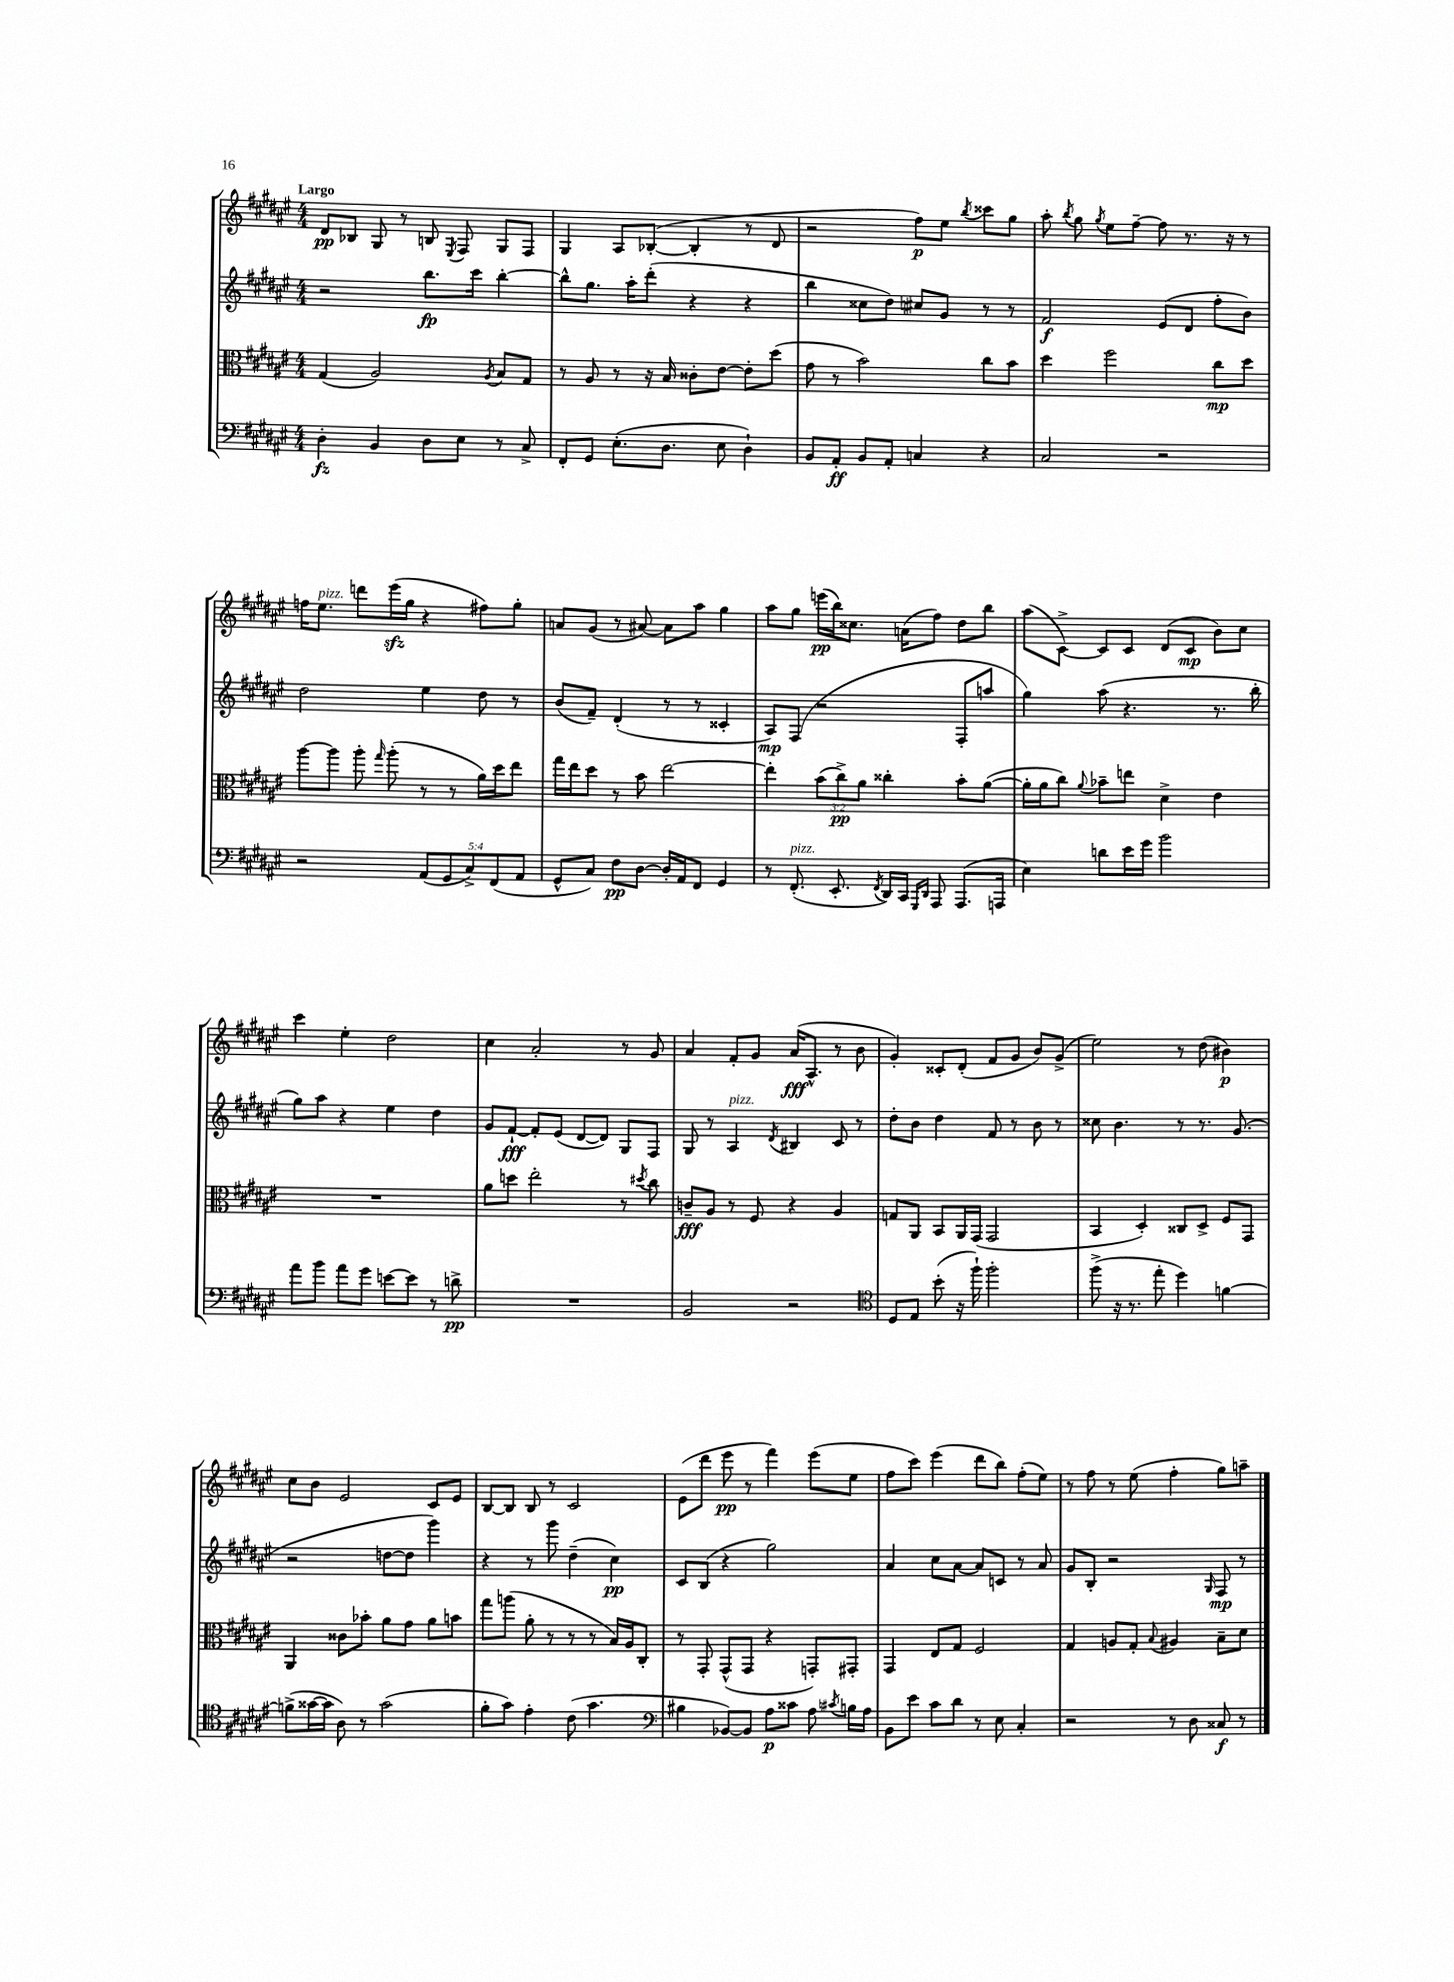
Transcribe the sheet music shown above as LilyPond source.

<<
\new StaffGroup <<
\new Staff = "s0" {
    \clef treble \key fis \major \numericTimeSignature \time 4/4 \tempo "Largo"
    \autoBeamOff dis'8[\pp bes8] gis8 r8 b8 \acciaccatura { eis8 } fis8 gis8[ fis8] |
    gis4 ais8[ bes8]~-.( bes4-. r8 dis'8 |
    r2 fis''8[\p) eis''8] \acciaccatura { b''8 } cisis'''8[ gis''8] |
    ais''8-. \acciaccatura { b''8 } gis''8 \acciaccatura { gis''8 } eis''8[ fis''8]~-- fis''8 r8. r16 r8 |
    f''16[ eis''8.]^\markup { \italic "pizz." } d'''8[ eis'''16\sfz( gis''16] r4 fis''8[) gis''8]-. |
    a'8[ gis'8]( r8 ais'8~) ais'8[ ais''8] gis''4 |
    ais''8[ gis''8] e'''16[\pp( b''16) cisis''8.] a'16[( fis''8]) dis''8[ b''8] |
    ais''8[( cis'8]~->) cis'8[ cis'8] dis'8[( cis'8]\mp b'8[) cis''8] |
    cis'''4 eis''4-. dis''2 |
    cis''4 ais'2-. r8 gis'8 |
    ais'4 fis'8[-. gis'8] ais'16[\fff( ais8.]-^ r8 b'8 |
    gis'4-.) cisis'8[-. dis'8]-.( fis'8[ gis'8] b'8[) gis'8]->( |
    eis''2) r8 dis''8( bis'4\p) |
    cis''8[ b'8] eis'2 cis'8[ eis'8] |
    b8[~ b8] b8 r8 cis'2 |
    eis'8[( dis'''8] eis'''8\pp r8 fis'''4) eis'''8[( eis''8] |
    fis''8[ cis'''8]) eis'''4( dis'''8[ b''8]) fis''8[-.( eis''8]) |
    r8 fis''8 r8 eis''8( fis''4-. gis''8[) a''8]-- \bar "|." |
}
\new Staff = "s1" {
    \clef treble \key fis \major \numericTimeSignature \time 4/4
    \autoBeamOff r2 b''8.[\fp cis'''16] b''4~-. |
    b''8[-^ gis''8.] ais''16[-. dis'''8]-.( r4 r4 |
    b''4 cisis''8[ dis''8]) cis''8[ gis'8] r8 r8 |
    fis'2\f eis'8[( dis'8] fis''8[-. b'8]) |
    dis''2 eis''4 dis''8 r8 |
    b'8[( fis'8]--) dis'4-.( r8 r8 cisis'4-. |
    ais8[\mp) fis8]( r2 fis8[-. a''8] |
    gis''4) ais''8( r4. r8. b''16-. |
    gis''8[) ais''8] r4 eis''4 dis''4 |
    gis'8[ fis'8]~-!\fff fis'8[-. eis'8]( dis'8[~ dis'8]) gis8[ fis8] |
    gis8 r8 ais4^\markup { \italic "pizz." } \acciaccatura { dis'8 } bis4 cis'8 r8 |
    dis''8[-. b'8] dis''4 fis'8 r8 b'8 r8 |
    cisis''8 b'4. r8 r8. gis'8.( |
    r2 d''8[~ d''8] gis'''4) |
    r4 r8 gis'''8 dis''4--( cis''4\pp) |
    cis'8[ b8]( r4 gis''2) |
    ais'4 cis''8[ ais'8]~ ais'8[ c'8] r8 ais'8 |
    gis'8[ b8]-. r2 \grace { gis16 } fis8\mp r8 \bar "|." |
}
\new Staff = "s2" {
    \clef alto \key fis \major \numericTimeSignature \time 4/4 \override Staff.TupletNumber.text = #tuplet-number::calc-fraction-text
    \autoBeamOff gis4( ais2) \acciaccatura { ais8 } b8[ gis8] |
    r8 ais8 r8 r16 b16 cisis'8[-. eis'8]~ eis'8[-. dis''8]( |
    gis'8 r8 b'2) cis''8[ b'8] |
    dis''4 fis''2 cis''8[\mp dis''8] |
    ais''8[~ ais''8] ais''8-. \grace { gis''16 } ais''8-.( r8 r8 ais'16[) dis''16 eis''8] |
    gis''16[ eis''16 dis''8] r8 b'8 eis''2~ |
    eis''4-. \tuplet 3/2 { b'8[( cis''8->\pp) ais'8] } cisis''4-. b'8[-. ais'8]~( |
    ais'16[-. ais'16 cis''8]) \appoggiatura { ais'8 } bes'8[-- e''8] dis'4-> eis'4 |
    R1 |
    ais'8[ d''8] eis''2-. r8 \acciaccatura { dis''8 } cis''8 |
    c'8[--\fff ais8] r8 fis8 r4 ais4 |
    g8[ ais,8] b,8[ ais,16 gis,16]( gis,2 |
    b,4 dis4-.) cisis8[ dis8]-> fis8[ gis,8] |
    ais,4 cisis'8[ bes'8]-. ais'8[ gis'8] ais'8[ b'8] |
    gis''8[ a''8]( ais'8-. r8 r8 r8 b16[) ais16 cis8]-. |
    r8 gis,8-. gis,8[-^( gis,8] r4 g,8[-.) gis,8]-. |
    gis,4 eis8[ gis8] fis2 |
    gis4 a8[ gis8]-. \appoggiatura { b8 } ais4 b8[-- dis'8] \bar "|." |
}
\new Staff = "s3" {
    \clef bass \key fis \major \numericTimeSignature \time 4/4 \override Staff.TupletNumber.text = #tuplet-number::calc-fraction-text
    \autoBeamOff dis4-.\fz b,4 dis8[ eis8] r8 cis8-> |
    fis,8[-. gis,8] eis8.[-.( dis8.] eis8 dis4-!) |
    b,8[ ais,8]-.\ff b,8[ ais,8]-. c4 r4 |
    cis2 r2 |
    r2 \tuplet 5/4 { ais,8[( gis,8 cis8->) fis,8( ais,8] } |
    gis,8[-^ cis8]) fis8[\pp dis8]~ dis16[-. ais,16 fis,8] gis,4 |
    r8 fis,8.-.^\markup { \italic "pizz." }( eis,8.-. \acciaccatura { fis,8 } dis,16[) cis,16] \grace { gis,,16[ dis,16] } ais,,8 ais,,8.[( a,,16] |
    eis4) d'8[ eis'16 gis'16] b'2 |
    ais'8[ b'8] ais'8[ gis'8] e'8[~ e'8] r8 d'8->\pp |
    R1 |
    b,2 r2 |
    \clef tenor dis8[ eis8] b'8-.( r16 fis''16-!) fis''2-. |
    fis''8->( r16 r8. eis''8-. dis''4) f'4~ |
    f'8[->( gisis'16~ gisis'16] ais8) r8 gisis'2( |
    fis'8[-. gis'8]) eis'4-. cis'8( gis'4. |
    \clef bass bis4 bes,8[~) bes,8] ais8[\p cisis'8] ais8 \acciaccatura { cis'8 } b16[ ais16] |
    b,8[ eis'8] cis'8[ dis'8] r8 eis8 cis4-. |
    r2 r8 dis8 cisis8\f r8 \bar "|." |
}
>>
>>
\layout { \context { \Score \remove "Bar_number_engraver" } }
